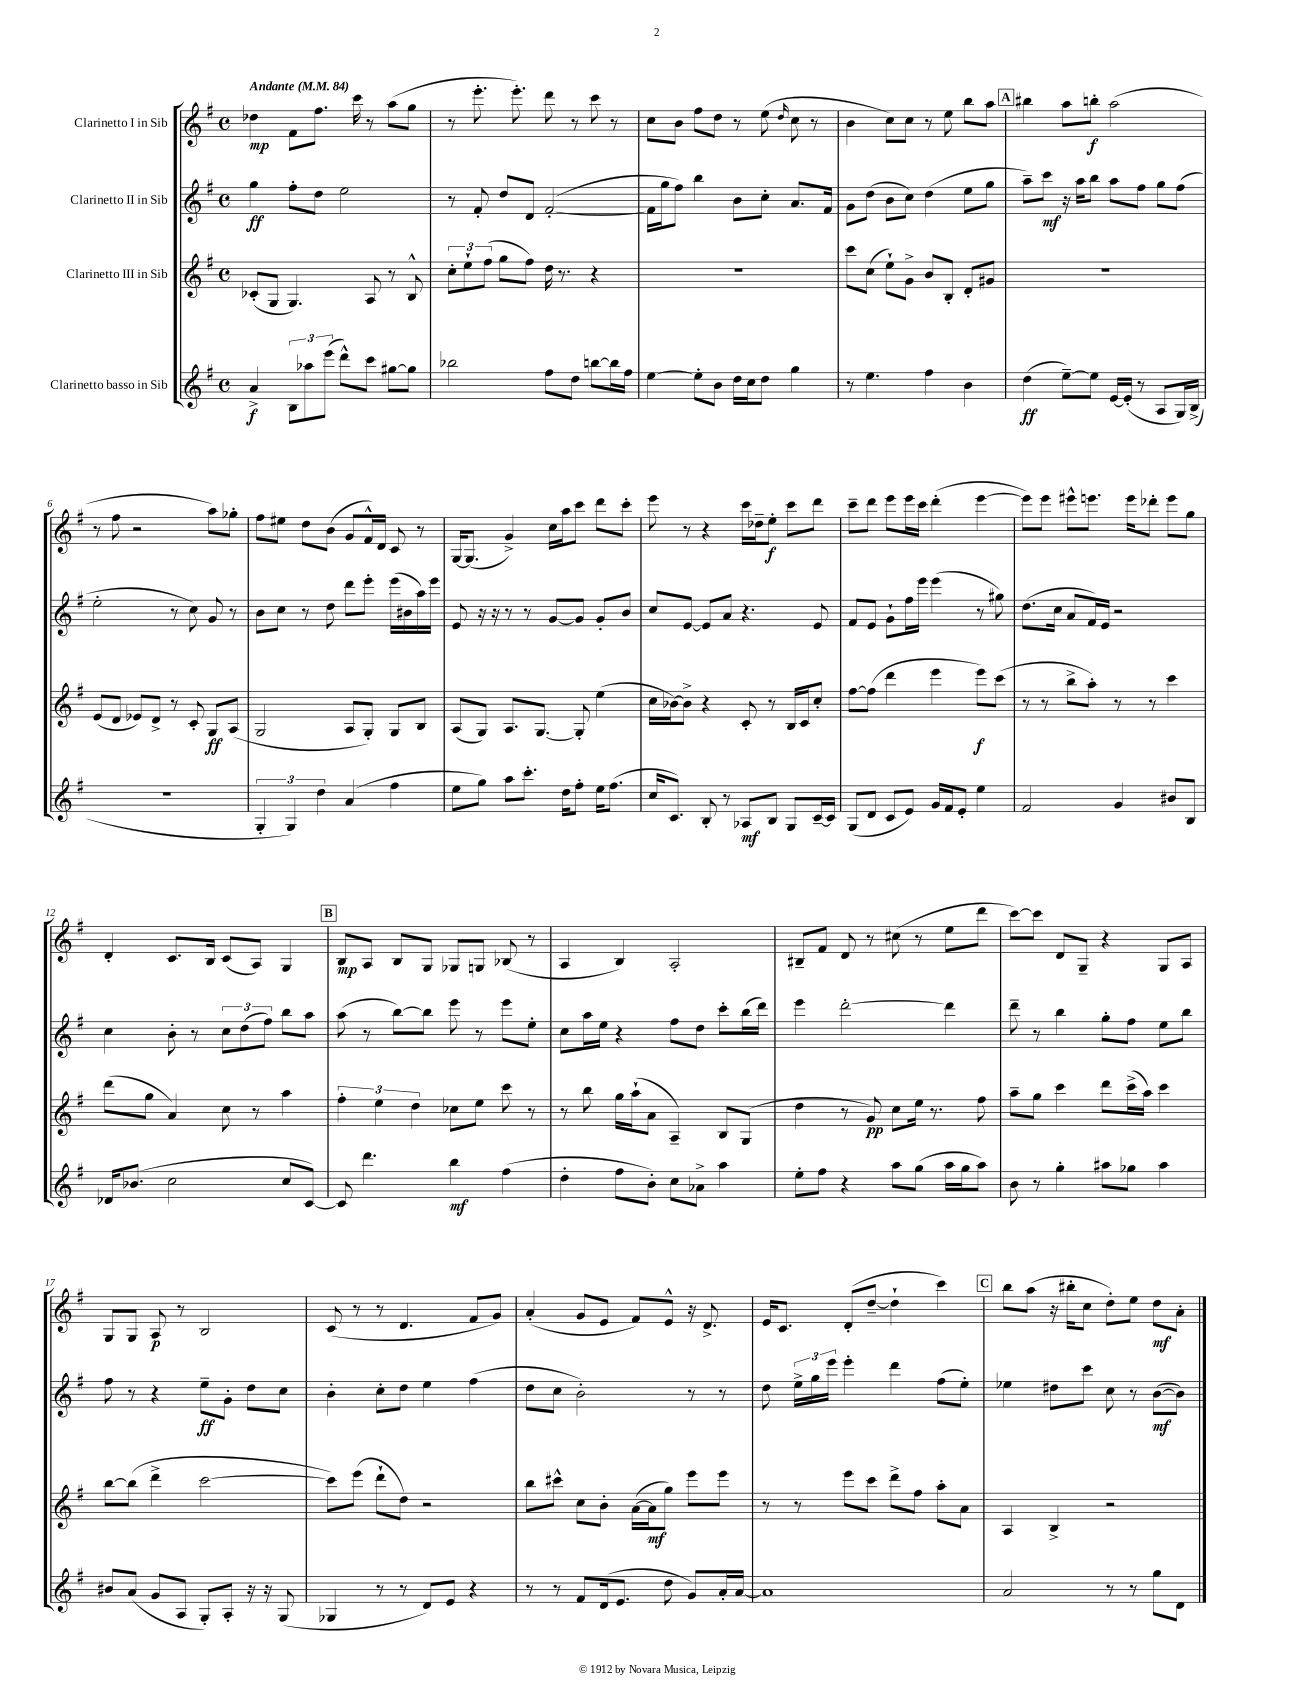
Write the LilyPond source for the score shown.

<<
\new StaffGroup <<
\new Staff = "s0" \with { instrumentName = "Clarinetto I in Sib" } {
    \clef treble \key g \major \defaultTimeSignature \time 4/4 \tempo "Andante" 4 = 84
    \autoBeamOff des''4\mp fis'8[ fis''8.] c'''16 r8 a''8[( g''8] |
    r8 e'''8.-. e'''8.-.) d'''8 r8 c'''8 r8 |
    c''8[ b'8] fis''8[ d''8] r8 e''8( \grace { d''16 } c''8 r8 |
    b'4 c''8[) c''8] r8 e''8 b''8[ a''8] |
    \mark \markup { \box "A" } bis''4 a''8[ b''8]-.\f a''2( |
    r8 fis''8 r2 a''8[) ges''8]-. |
    fis''8[ eis''8] d''8[ b'8]( g'8[ fis'16-^) d'16] c'8 r8 |
    g16[~ g8.]( g'4->) c''16[ a''16 c'''8] d'''8[ c'''8]-. |
    e'''8 r8 r4 c'''16[ des''16-- e''8]-.\f c'''8[ d'''8] |
    c'''8[-- d'''8] e'''8[ e'''16 c'''16] d'''4-.( e'''4~ |
    e'''8[) e'''8] eis'''8[-^ e'''8.] e'''16[ des'''8]-. e'''8[ g''8] |
    d'4-. c'8.[ b16] c'8[( a8]) g4 |
    \mark \markup { \box "B" } b8[\mp a8] b8[ g8] ges8[ g8] bes8( r8 |
    a4 b4) a2-. |
    bis8[-- fis'8] d'8 r8 cis''8( r8 e''8[ d'''8] |
    c'''8[~) c'''8] d'8[ g8]-- r4 g8[ a8] |
    g8[ g8] a8\p r8 b2 |
    c'8( r8 r8 d'4. fis'8[ g'8]) |
    a'4-.( g'8[ e'8] fis'8[) e'8]-^ r16 d'8.-> |
    e'16[ c'8.] d'8[-.( d''8]~-- d''4-! c'''4) |
    \mark \markup { \box "C" } b''8[ a''8]( r16 bis''16[-. c''8] d''8[-.) e''8] d''8[\mf a'8]-. \bar "|." |
}
\new Staff = "s1" \with { instrumentName = "Clarinetto II in Sib" } {
    \clef treble \key g \major \defaultTimeSignature \time 4/4
    \autoBeamOff g''4\ff fis''8[-. d''8] e''2 |
    r8 fis'8-. d''8[ d'8] fis'2~-.( |
    fis'16[ g''16 fis''8]) b''4 b'8[ c''8]-. a'8.[ fis'16] |
    g'8[ d''8]( b'8[ c''8]) d''4( e''8[ g''8] |
    \mark \markup { \box "A" } a''8[--) c'''8]\mf r16 a''16[ b''8] a''8[ fis''8] g''8[ fis''8]( |
    e''2-. r8 c''8) g'8 r8 |
    b'8[ c''8] r8 d''8 d'''8[ e'''8]-. e'''16[( bis'16 a''16) e'''16] |
    e'8 r16 r16 r8 r8 g'8[~ g'8] g'8[-. b'8] |
    c''8[ e'8]~ e'8[ a'8] r4. e'8 |
    fis'8[ e'8] g'8[-! fis''16 e'''16] e'''4( r8 gis''8) |
    d''8.[( c''16] a'8[ fis'16) e'16] r2 |
    c''4 b'8-. r8 \tuplet 3/2 { c''8[ d''8( fis''8]) } b''8[ a''8] |
    \mark \markup { \box "B" } a''8( r8 b''8[~) b''8] e'''8 r8 e'''8[ e''8]-. |
    c''8[ a''16 e''16] r4 fis''8[ d''8] c'''8[-. b''16( d'''16]) |
    e'''4 d'''2~-. d'''4 |
    d'''8-- r8 b''4 g''8[-. fis''8] e''8[ b''8] |
    fis''8 r8 r4 e''8[--\ff g'8]-. d''8[ c''8] |
    b'4-. c''8[-. d''8] e''4 fis''4( |
    d''8[ c''8] b'2-.) r8 r8 |
    d''8 \tuplet 3/2 { e''16[-> g''16 e'''16] } e'''4-. d'''4 fis''8[( e''8]-.) |
    \mark \markup { \box "C" } ees''4 dis''8[ c'''8] c''8 r8 b'8[~\mf( b'8]) \bar "|." |
}
\new Staff = "s2" \with { instrumentName = "Clarinetto III in Sib" } {
    \clef treble \key g \major \defaultTimeSignature \time 4/4
    \autoBeamOff ces'8[-.( g8] g4.) a8 r8 b8-^ |
    \tuplet 3/2 { c''8[-. e''8-! fis''8]( } g''8[ fis''8]) d''16 r8. r4 |
    R1 |
    c'''8[ c''8]( e''8[-!) g'8]-> b'8[ b8]-. d'8[-. gis'8] |
    \mark \markup { \box "A" } r1 |
    e'8[( d'8] ees'8[) d'8]-> r8 c'8-. g8[\ff a8]( |
    g2 a8[ g8]-.) g8[ b8] |
    a8[( g8]) a8.[ g8.]~ g8-. e''4( |
    c''16[ bes'16~) bes'8]-> r4 c'8-. r8 b16[ c'16 c''8]-. |
    fis''8[~ fis''8]( d'''4 e'''4 e'''8[\f) c'''8]( |
    r8 r8 b''8[-> a''8]-.) r8 r8 c'''4 |
    d'''8[( g''8] a'4) c''8 r8 a''4 |
    \mark \markup { \box "B" } \tuplet 3/2 { fis''4-. e''4 d''4 } ces''8[ e''8] c'''8 r8 |
    r8 b''8 g''16[ a''16-!( a'8] a4--) b8[ g8]( |
    d''4 r8 g'8\pp) c''8[ e''16] r8. fis''8 |
    a''8[-- g''8] c'''4 d'''8[ c'''16->( a''16]) c'''4 |
    b''8[~ b''8]( d'''4-> c'''2~ |
    c'''8[) e'''8]( d'''8[-! d''8]) r2 |
    b''8[ cis'''8]-^ c''8[ b'8]-. a'16[~( a'16\mf g''8]) e'''8[ e'''8] |
    r8 r8 e'''8[ c'''8] d'''8[-> fis''8] a''8[-. a'8] |
    \mark \markup { \box "C" } a4 b4-> r2 \bar "|." |
}
\new Staff = "s3" \with { instrumentName = "Clarinetto basso in Sib" } {
    \clef treble \key g \major \defaultTimeSignature \time 4/4
    \autoBeamOff a'4->\f \tuplet 3/2 { b8[ aes''8 e'''8]( } d'''8[-^) c'''8] gis''8[~ gis''8] |
    bes''2 fis''8[ d''8] b''8[~ b''16 fis''16] |
    e''4~ e''8[-. b'8] d''16[ c''16 d''8] g''4 |
    r8 e''4. fis''4 b'4 |
    \mark \markup { \box "A" } d''4\ff( e''8[~--) e''8] e'16[~ e'16]-.( r8 a8[ g16) b16]->( |
    R1 |
    \tuplet 3/2 { g4-. g4) d''4 } a'4( fis''4 |
    e''8[ g''8]) a''8[ c'''8.]-. d''16[ fis''8]-. e''16[ fis''8.]( |
    c''16[ c'8.]) b8-. r8 aes8[\mf b8] g8[ c'16~-- c'16] |
    g8[( d'8] c'8[ e'8]) g'16[ fis'16 e'8]-. e''4 |
    fis'2 g'4 bis'8[ b8] |
    des'16[ bes'8.]( c''2 c''8[ c'8]~) |
    \mark \markup { \box "B" } c'8 d'''4. b''4\mf fis''4( |
    d''4-. fis''8[ b'8]-.) c''8[ aes'8]-> a''4 |
    e''8[-. fis''8] r4 a''8[ g''8]( a''16[ g''16 a''8]) |
    b'8 r8 g''4-. ais''8[ ges''8] ais''4 |
    bis'8[ a'8]( g'8[ a8] g8[-.) a8]-. r16 r16 g8( |
    ges4 r8 r8 d'8[) e'8] r4 |
    r8 r8 fis'8[ d'16( e'8.] d''8 g'8[) a'16-. a'16]~ |
    a'1 |
    \mark \markup { \box "C" } a'2 r8 r8 g''8[ d'8] \bar "|." |
}
>>
>>
